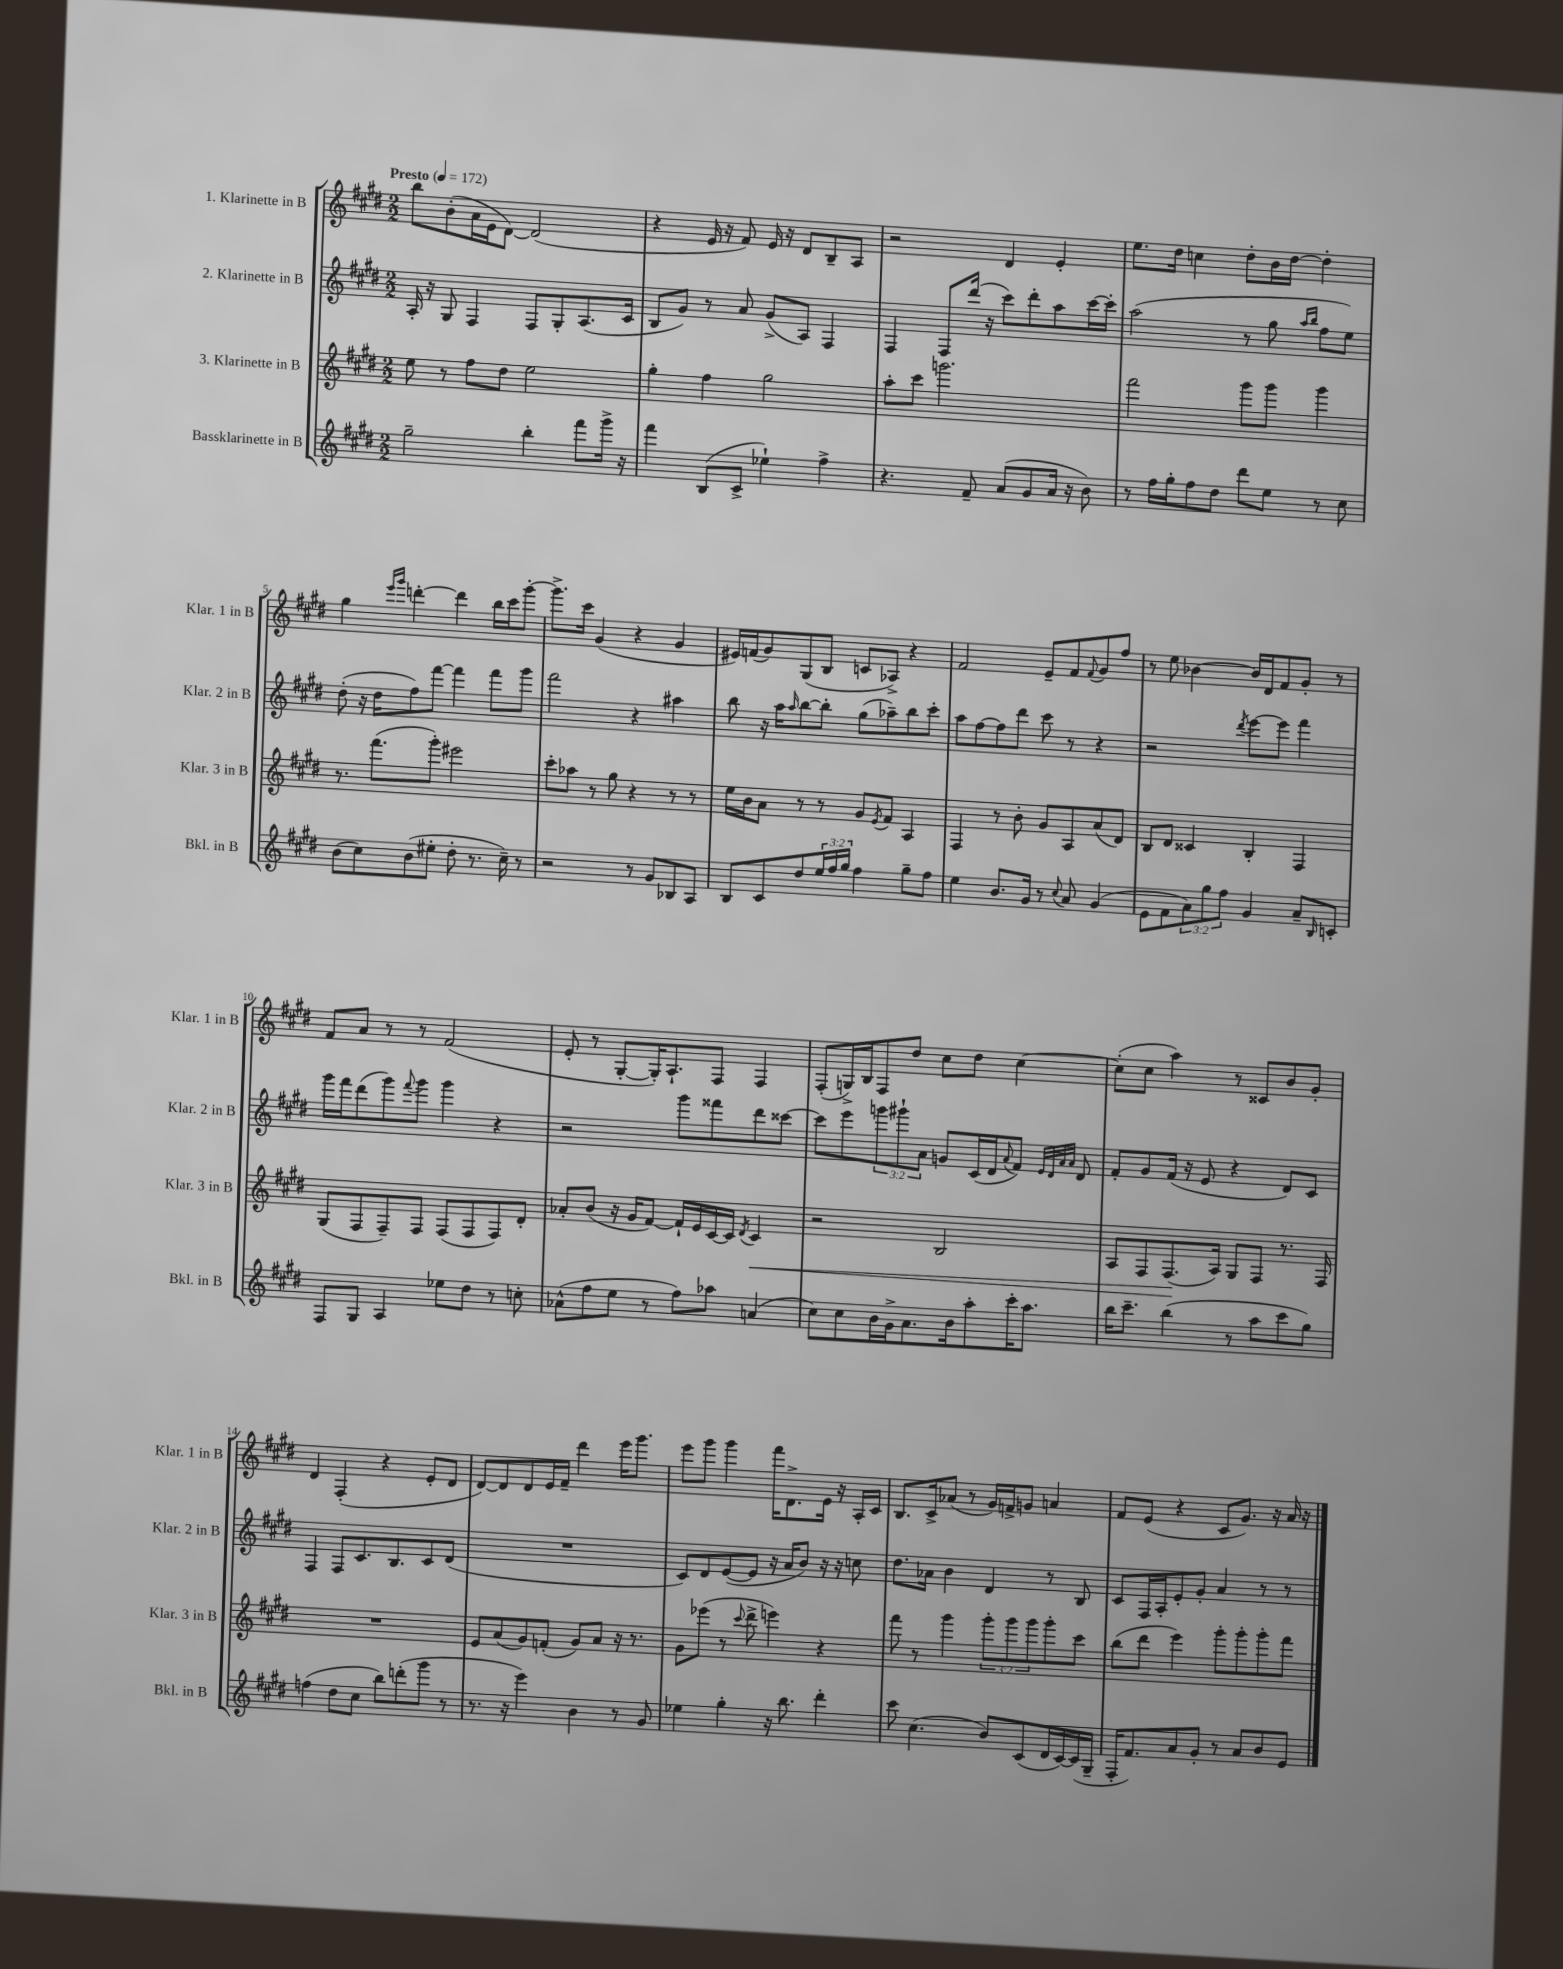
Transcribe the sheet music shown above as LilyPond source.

<<
\new StaffGroup <<
\new Staff = "s0" \with { instrumentName = "1. Klarinette in B" shortInstrumentName = "Klar. 1 in B" } {
    \clef treble \key e \major \numericTimeSignature \time 2/2 \tempo "Presto" 4 = 172
    b''8 b'8-.( a'16 e'16 dis'8~) dis'2( |
    r4 e'16 r16 fis'8) e'16 r16 dis'8 b8-- a8 |
    r2 dis'4 e'4-. |
    e''8. dis''16 c''4 dis''8-. b'16 dis''16~ dis''4-. |
    gis''4 \grace { e'''16 gis'''16 } d'''4~-. d'''4 b''16 cis'''16 gis'''8~-. |
    gis'''8.-> cis'''16 gis'4( r4 gis'4 |
    eis'16) f'16( gis'8) gis8( b8 c'8 aes8->) r4 |
    fis'2 e'8-- fis'8 \appoggiatura { fis'8 } gis'8 fis''8 |
    r8 e''8 bes'4~ bes'16 dis'16 fis'8 gis'8-. r8 |
    fis'8 a'8 r8 r8 fis'2( |
    e'8-. r8 gis8~-. gis16-.) a8.-! fis8 fis4 |
    fis8-.( g16->) b16 fis8 dis''8 cis''8 dis''8 cis''4~ |
    cis''8-.( cis''8 a''4) r8 cisis'8 b'8 gis'8-. |
    dis'4 fis4-.( r4 e'8-. dis'8 |
    dis'8~) dis'8 dis'8 e'16 fis'16-- dis'''4 e'''16 gis'''8. |
    e'''8 gis'''8 gis'''4 fis'''16 dis'8.-> e'16 r16 a16-. cis'16 |
    b8. cis'16-> aes'8( r8 gis'16) f'16-> g'8 a'4 |
    fis'8 e'8( r4 cis'8 gis'8.) r16 a'16 r16 \bar "|." |
}
\new Staff = "s1" \with { instrumentName = "2. Klarinette in B" shortInstrumentName = "Klar. 2 in B" } {
    \clef treble \key e \major \numericTimeSignature \time 2/2 \override Staff.TupletNumber.text = #tuplet-number::calc-fraction-text
    a16-. r16 gis8 fis4 fis8 gis8-. a8.( cis'16 |
    b8 gis'8) r8 a'8 gis'8->( a8) fis4 |
    fis4 fis8 dis'''16( r16 cis'''8) dis'''8-. a''8 cis'''16~ cis'''16-. |
    a''2( r8 gis''8 \grace { a''16 b''16 } fis''8 e''8) |
    dis''8-.( r16 dis''16 fis''8) fis'''8~ fis'''4 fis'''8 gis'''8 |
    fis'''2 r4 ais''4 |
    b''8 r16 a''16 \grace { a''16 } b''8~ b''8-. gis''8( aes''8--) b''8 cis'''8-. |
    a''8 fis''8~ fis''8 dis'''8 cis'''8 r8 r4 |
    r2 \acciaccatura { dis'''8 } e'''8~ e'''8 fis'''4 |
    gis'''16 fis'''16 dis'''8( gis'''8) \appoggiatura { fis'''8 } gis'''8 gis'''4 r4 |
    r2 gis'''8 fisis'''8 dis'''8 cisis'''8~ |
    cisis'''8 e'''8 \tuplet 3/2 { g'''8 gis'''8-! a'8 } g'8 cis'16( dis'16 \appoggiatura { a'8 } fis'8) \grace { e'32 dis'32 a'32 a'32 } dis'8 |
    fis'8-. gis'8 fis'16( r16 e'8 r4 dis'8) cis'8 |
    fis4 fis8 cis'8. b8. cis'8 dis'8( |
    R1 |
    cis'8) dis'8 e'8~( e'8 r16 a'16 b'8) r16 r16 c''8 |
    dis''8. aes'16 b'4 dis'4 r8 b8 |
    cis'8 fis16 a16-. e'8-. gis'8-. a'4 r8 r8 \bar "|." |
}
\new Staff = "s2" \with { instrumentName = "3. Klarinette in B" shortInstrumentName = "Klar. 3 in B" } {
    \clef treble \key e \major \numericTimeSignature \time 2/2 \override Staff.TupletNumber.text = #tuplet-number::calc-fraction-text
    e''8 r8 fis''8 dis''8 e''2 |
    gis''4-. fis''4 gis''2 |
    a''8-. cis'''8 g'''2. |
    fis'''2 gis'''8 gis'''8 gis'''4 |
    r8. fis'''8.( gis'''8-.) eis'''2 |
    cis'''8-. aes''8 r8 gis''8 r4 r8 r8 |
    e''16 b'16 a'8 r8 r8 gis'8 \acciaccatura { e'8 } fis'8 a4 |
    fis4 r8 b'8-. gis'8 a8 a'8( dis'8) |
    b8 dis'8 cisis'4 b4-. fis4 |
    gis8( fis8 fis8--) fis8 fis8( fis8 fis8) dis'8-. |
    aes'8-. b'8( r16 gis'16 fis'8~) fis'16-! e'16 cis'16~ cis'16 \acciaccatura { dis'8 } cis'4\< |
    r2 b2 |
    a8 fis8 fis8.\!( a16) gis8 fis8 r8. fis16 |
    R1 |
    e'8 a'8( gis'8) f'8-.( gis'8) a'8 r16 r8. |
    gis'8 ees'''8( r8 \appoggiatura { cis'''8 } dis'''8-> e'''4) r4 |
    fis'''8 r8 gis'''4 \tuplet 3/2 { gis'''8-. gis'''8 gis'''8 } gis'''8-. cis'''8 |
    b''8( dis'''8 e'''4) gis'''8-. gis'''8-. gis'''8-. fis'''8 \bar "|." |
}
\new Staff = "s3" \with { instrumentName = "Bassklarinette in B" shortInstrumentName = "Bkl. in B" } {
    \clef treble \key e \major \numericTimeSignature \time 2/2 \override Staff.TupletNumber.text = #tuplet-number::calc-fraction-text
    gis''2-- b''4-. fis'''8 gis'''16-> r16 |
    fis'''4 b8( cis'8-> ees''4-!) fis''4-> |
    r4. fis'8-- a'8( gis'8 a'16 r16 b'8) |
    r8 fis''16 gis''16-. fis''8 dis''8 dis'''8 e''8 r8 cis''8 |
    b'8( cis''8) b'8( eis''8-. dis''8-. r8. cis''16--) r8 |
    r2 r8 gis'8 bes8 a8 |
    b8 cis'8 dis''8 \tuplet 3/2 { e''16 fis''16 gis''16 } fis''4 gis''8-- fis''8 |
    e''4 b'8. gis'16 r8 \appoggiatura { cis''8 } a'8 gis'4( |
    e'8 fis'8 \tuplet 3/2 { a'8) gis''8 fis''8 } gis'4 a'8-- \grace { b16 } c'8-. |
    fis8 gis8 a4 ees''8 dis''8 r8 c''8-. |
    aes'8-^( fis''8 e''8 r8 fis''8) aes''8 a'4( |
    cis''8) cis''8 b'16 gis'16-> a'8. b'16 a''8-. cis'''16-. a''8. |
    b''16 cis'''8.-- b''4( r8 a''8 cis'''8 gis''8) |
    f''4( dis''8 cis''8 b''8) d'''8-.( gis'''8 r8 |
    r8. r16 e'''4) b'4 r8 gis'8 |
    ees''4 gis''4-. r16 b''8. dis'''4-. |
    cis'''8 cis''4.( b'8) cis'8( dis'16 cis'16~) cis'16( gis16-- |
    fis16-. fis'8.) a'8 gis'8-. r8 a'8 b'8 e'8 \bar "|." |
}
>>
>>
